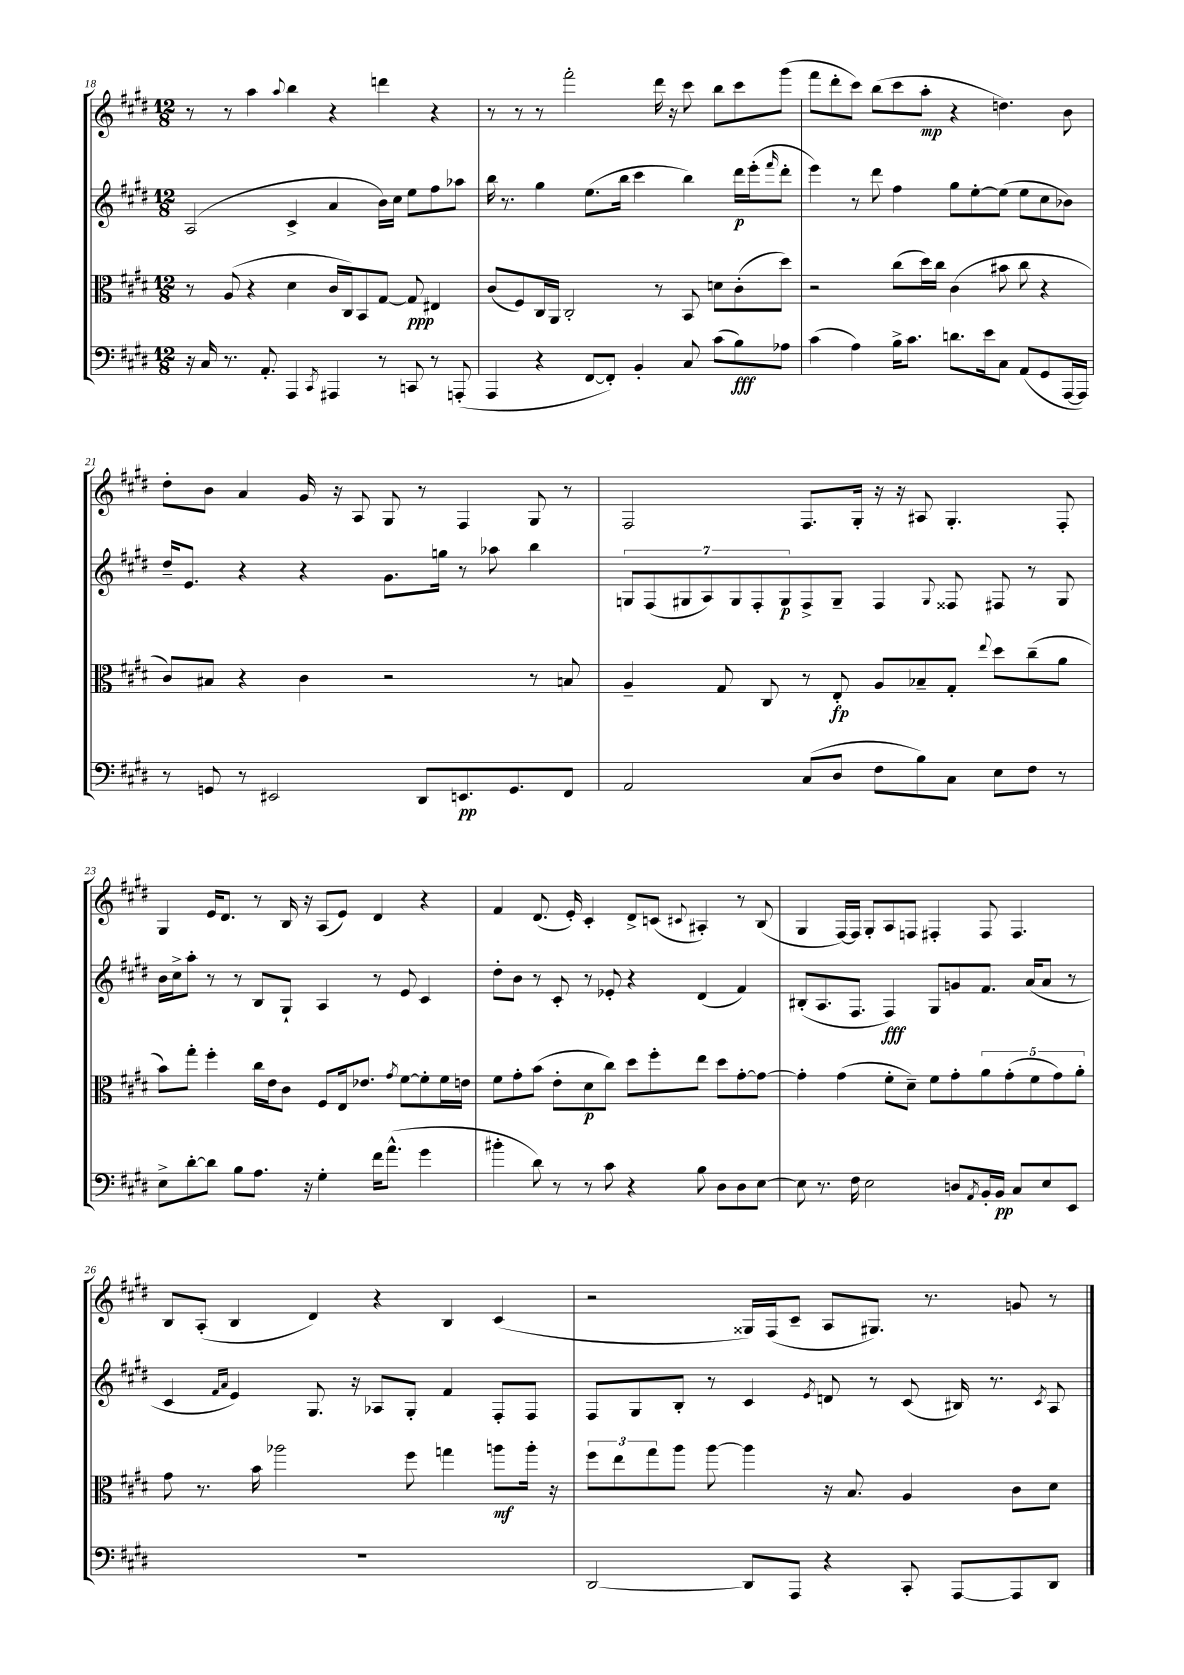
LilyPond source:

<<
\new StaffGroup <<
\new Staff = "s0" {
    \clef treble \key e \major \numericTimeSignature \time 12/8
    r8 r8 a''4 \appoggiatura { a''8 } b''4 r4 d'''4 r4 |
    r8 r8 r8 fis'''2-. dis'''16 r16 cis'''8 b''8 cis'''8 gis'''8( |
    fis'''8 dis'''8-. cis'''8) b''8( cis'''8 a''8-.\mp r4 d''4.) b'8 |
    dis''8-. b'8 a'4 gis'16 r16 a8 gis8 r8 fis4 gis8 r8 |
    fis2 fis8. gis16-. r16 r16 ais8 gis4.-. fis8-. |
    gis4 e'16 dis'8. r8 b16 r16 a8( e'8) dis'4 r4 |
    fis'4 dis'8.( e'16-.) cis'4-. dis'8-> c'8( \appoggiatura { cis'8 } ais4-.) r8 b8( |
    gis4 fis16~) fis16 gis8-. a8 f8 fis4-. fis8 fis4. |
    b8 a8-.( b4 dis'4) r4 b4 cis'4( |
    r2 gisis16) fis16( cis'8-- a8 gis8.) r8. g'8 r8 \bar "|." |
}
\new Staff = "s1" {
    \clef treble \key e \major \numericTimeSignature \time 12/8
    a2( cis'4-> a'4 b'16) cis''16 e''8 fis''8 aes''8 |
    b''16 r8. gis''4 e''8.( b''16 cis'''4 b''4) dis'''16\p e'''16-.( \grace { fis'''16 } dis'''8-. |
    e'''4) r8 dis'''8 fis''4 gis''8 e''8~-. e''8( e''8 cis''8 bes'8) |
    dis''16-- e'8. r4 r4 gis'8. g''16 r8 aes''8 b''4 |
    \tuplet 7/4 { g8 fis8( gis8 a8) gis8 fis8-. gis8\p } fis8-> gis8-- fis4 \appoggiatura { gis8 } fisis8 fis8 r8 gis8 |
    b'16 cis''16-> a''8-. r8 r8 b8 gis8-! a4 r8 e'8 cis'4 |
    dis''8-. b'8 r8 cis'8-. r8 ees'8-. r4 dis'4( fis'4) |
    bis8-.( a8. fis8. fis4\fff) gis8 g'8 fis'8. a'16( a'8 r8 |
    cis'4 \grace { fis'16 a'16 } e'4) gis8. r16 aes8 gis8-. fis'4 fis8-. fis8 |
    fis8 gis8 b8-. r8 cis'4 \acciaccatura { e'8 } d'8 r8 cis'8( bis16) r8. \acciaccatura { cis'8 } a8 \bar "|." |
}
\new Staff = "s2" {
    \clef alto \key e \major \numericTimeSignature \time 12/8
    r8 a8( r4 dis'4 cis'16 cis16) b,8 gis8~ gis8\ppp eis4 |
    cis'8( fis8) cis16 a,16 cis2-. r8 b,8 d'8 cis'8-.( dis''8) |
    r2 cis''8( dis''16) cis''16 cis'4( bis'8 cis''8 r4 |
    cis'8) bis8 r4 cis'4 r2 r8 b8 |
    a4-- gis8 cis8 r8 e8-.\fp a8 bes8-- gis8-. \appoggiatura { e''8 } dis''8 cis''8--( a'8 |
    b'8) gis''8-. fis''4-. cis''16 e'16 cis'8 fis8 e16 ees'8. \acciaccatura { gis'8 } fis'8~ fis'8-. fis'16 e'16 |
    fis'8 gis'8-. b'8( e'8-. dis'8\p cis''8) dis''8 fis''8-. e''8 dis''8 gis'8~-. gis'8~ |
    gis'4-. gis'4( fis'8-. dis'8--) fis'8 gis'8-. \tuplet 5/4 { a'8 gis'8-.( fis'8 gis'8) a'8-. } |
    gis'8 r8. b'16 aes''2 fis''8 g''4 a''8\mf a''16-. r16 |
    \tuplet 3/2 { fis''8 e''8 gis''8 } a''8 a''8~ a''4 r16 b8. a4 cis'8 dis'8 \bar "|." |
}
\new Staff = "s3" {
    \clef bass \key e \major \numericTimeSignature \time 12/8
    r16 cis16 r8. a,8.-. a,,4 \acciaccatura { cis,8 } ais,,4 r8 c,8 r8 a,,8-.( |
    a,,4 r4 fis,8~ fis,8-.) b,4-. cis8 cis'8( b8\fff) aes8 |
    cis'4( a4) b16-> cis'8. d'8. e'16 cis8 a,8( gis,8 a,,16~ a,,16) |
    r8 g,8 r8 eis,2 dis,8 e,8.\pp g,8. fis,8 |
    a,2 cis8( dis8 fis8 b8) cis8 e8 fis8 r8 |
    e8-> dis'8~-. dis'8 b8 a8. r16 gis4-. fis'16 a'8.-^( gis'4 |
    bis'4-. dis'8) r8 r8 cis'8 r4 b8 dis8 dis8 e8~ |
    e8 r8. fis16 e2 d8 \acciaccatura { a,8 } b,16-. b,16\pp cis8 e8 e,8 |
    R1. |
    dis,2~ dis,8 a,,8 r4 cis,8-. a,,8~ a,,8 dis,8 \bar "|." |
}
>>
>>
\layout { \context { \Score currentBarNumber = #18 } }
